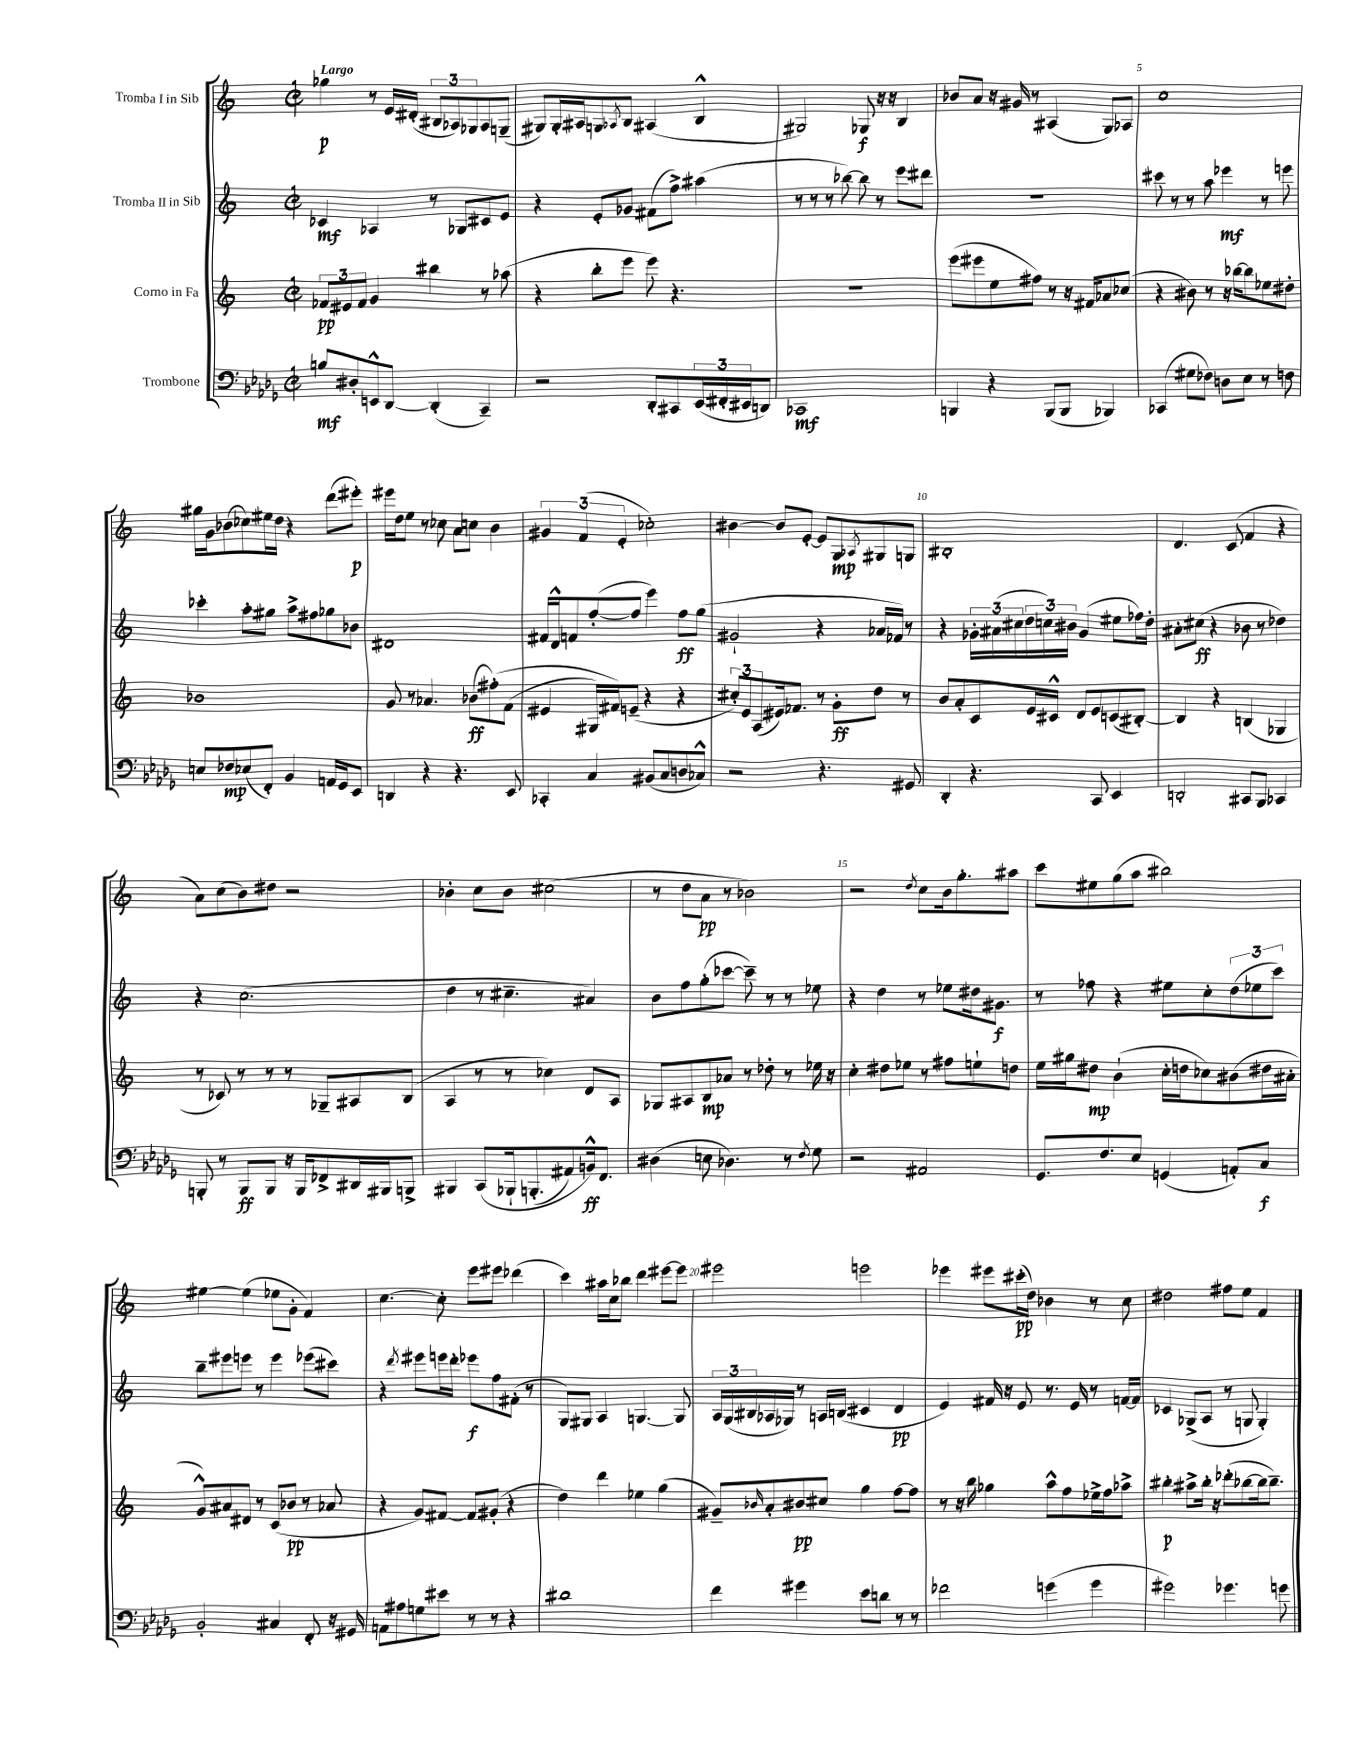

**kern	**kern	**kern	**kern
*staff4	*staff3	*staff2	*staff1
*clefF4	*clefG2	*clefG2	*clefG2
*k[b-e-a-d-g-]	*k[]	*k[]	*k[]
*M2/2	*M2/2	*M2/2	*M2/2
*met(c|)	*met(c|)	*met(c|)	*met(c|)
8B	12f-	4c-	4gg-
.	12e#	.	.
8D#'	.	.	.
.	12f-	.	.
8EE^^	4g	4A-	8r
[8DD-	.	.	16e
.	.	.	(16d#'
(4DD-']	4bb#	8r	12B#
.	.	.	12A-)
.	.	8G-	.
.	.	.	12G-
4CC~)	8r	8c#	8A-
.	(8aa-	8e	(8G~
=	=	=	=
2r	4r	4r	8G#)
.	.	.	16G#'
.	.	.	16A#
.	8bb'	8e'	8G
.	.	.	8qA-
.	8eee	8g-	8B
8DD-'	8eee)	(8f#	(4A#
8CC#	4.r	8ff^)	.
(24EE-	.	(4aa#	4B^^
24FF#'	.	.	.
24EE#	.	.	.
8DD)	.	.	.
=	=	=	=
1CC-	1r	8r	2G#)
.	.	8r	.
.	.	8r	.
.	.	[8bb-)	.
.	.	8bb-]	8G-
.	.	8r	16r
.	.	.	16r
.	.	8eee	4B
.	.	8ddd#	.
=	=	=	=
4BBB	(8eee	1r	8b-
.	8eee#	.	8a
4r	8ee	.	16r
.	.	.	16g#
.	8ff#)	.	8r
(8BBB	8r	.	(4A#
8BBB	16r	.	.
.	16f#	.	.
4BBB-)	8a-	.	8G)
.	(8cc-	.	8A-
=	=	=	=
(4CC-	4r	8ccc#	1cc
.	.	8r	.
8G#	8b#)	8r	.
8F-)	8r	8aa	.
8D	16r	4eee-	.
.	[16bb-	.	.
8E-	8bb-]	.	.
8r	8ee-	8r	.
8F	8dd#'	8eee	.
=	=	=	=
8E	1b-	4ccc-'	16gg#
.	.	.	16g
8F-	.	.	(8b-
(8E-	.	8aa'	8cc-)
8FF')	.	8gg#	16ee#
.	.	.	16dd
4BB-	.	8aa^	4r
.	.	8ff#	.
16AA	.	8gg-	(8ddd
16GG-	.	.	.
8EE-	.	8b-	8eee#')
=	=	=	=
4DD	8g	1d#	16eee#
.	.	.	16dd
.	8r	.	8ee
4r	4.a-	.	8r
.	.	.	8cc-
4.r	.	.	8a
.	(8b-	.	8cc
.	&(8ff#')	.	4b
8EE-	(8f	.	.
=	=	=	=
4CC-'	4e#	16f#	6g#
.	.	16d^^	.
.	.	8f	.
.	.	.	(6f
4C	16G#)	([8ff'	.
.	16f#&)	.	.
.	.	.	6e'
.	(8e~	8ff]	.
(8BB#	4r	4eee)	2cc-')
8C	.	.	.
8D	4r	8ff	.
8C-^^)	.	(8gg	.
=	=	=	=
2r	12cc#')	2g#`	[4b#
.	12e	.	.
.	(12A	.	.
.	16e#)	.	8b#]
.	8.f-	.	.
.	.	.	[8e'
4.r	8r	4r	8e]
.	8g'	.	8G
.	.	.	8qA-
.	8dd	16a-	8G#
.	.	16f-)	.
8GG#	8r	8r	8G
=	=	=	=
4DD-'	8b	4r	1B#'
.	8a'	.	.
4.r	8c	24g-'	.
.	.	(24a#	.
.	.	24cc#	.
.	16e	24dd	.
.	.	24cc)	.
.	16c#^^	.	.
.	.	24b#	.
.	8d	(4g-	.
8CC	8e	.	.
4EE-	(8c	8ee#	.
.	[8B#')	16ff-)	.
.	.	16dd'	.
=	=	=	=
2DD'	4B#]	8a#'	4.d
.	.	(8cc#	.
.	4r	4r	.
.	.	.	(8c
8CC#	(4B	8b-	4f
8BBB-	.	8r	.
4CC-	4G-	4dd-)	4r
=	=	=	=
8BBB'	8r	4r	8a)
8r	8c-)	.	(8cc
8BBB	8r	(2.cc	8b)
8BBB	8r	.	8dd#
16r	8r	.	2r
16BBB	.	.	.
8FF-^	8G-~	.	.
16DD#	8A#	.	.
16BBB#	.	.	.
8BBB^	(8B	.	.
=	=	=	=
4BBB#	4A	4dd	4b-'
&(8CC	8r	8r	8cc
16BBB-`	8r	4.cc#~	8b-
(8.BBB'	.	.	.
.	4cc-)	.	(2cc#
8AA#)	.	.	.
16BB^^&)	8d	4a#)	.
8.FF	.	.	.
.	8A	.	.
=	=	=	=
(4D#	8G-	8b	8r
.	8A#	8ff	8dd
8E	8B	(8gg'	8a
4.D-)	8a-	[8ccc-	8r
.	8r	8ccc-~])	2b-)
.	8dd-'	8r	.
8r	8r	8r	.
8qF	.	.	.
8G-	16ee-	8ee-	.
.	16r	.	.
=	=	=	=
2r	4cc'	4r	2r
.	8dd#	4dd	.
.	8ee-	.	.
.	.	.	8qdd
2AA#	8r	8r	8cc
.	8ff#	8ee-	16b
.	.	.	8.gg'
.	8ee`	16dd#	.
.	.	8.g#	.
.	8dd	.	8aa#
=	=	=	=
8.GG-	16ee	8r	8ccc
.	16gg#	.	.
.	8dd#	8ff-	8ee#
8.F	.	.	.
.	(4b`	4r	(8gg
8E-	.	.	8aa
(4GG	16cc'	8ee#	2bb#)
.	16dd	.	.
.	8cc-)	8cc'	.
8AA')	(8b#	(12dd	.
.	.	12ee-	.
8C	16dd#	.	.
.	.	12ccc)	.
.	16a#'	.	.
=	=	=	=
2BB-'	8g^^)	8bb~	[4ee#
.	8a#	8eee#	.
.	8d#	8eee	(4ee#]
.	8r	8r	.
4C#	(8c	4eee	8ee-
.	8b-	.	8g'
8FF'	8r	(8eee-	4f)
16r	8a-	8ccc#)	.
16GG#	.	.	.
=	=	=	=
8AA	4r	4r	[4.cc
8A#	.	.	.
.	.	8qddd	.
8G	8g)	8eee#	.
8e#	[8f#	16eee	8cc']
.	.	16ddd'	.
8r	8f#]	8eee-	8eee
8r	(8g#'	8ff	8eee#
4r	4r	(8f#'	(4ddd-
.	.	8r	.
=	=	=	=
1d#	4dd)	8G)	4ccc)
.	.	8G#	.
.	4ddd	4A	16aa#
.	.	.	16cc
.	.	.	8bb-
.	4ee-	[4.G	4ddd
.	(4gg	.	[8eee#
.	.	8G]	8eee#]
=	=	=	=
4f	8g#~)	24A	2eee#
.	.	(24G	.
.	.	24B#	.
.	16qqb-	.	.
.	8a'	16A-	.
.	.	16G-)	.
4g#	8b#	8r	.
.	8cc#	16A	.
.	.	(16B	.
8e-	4gg	4c#	2eee
8d	.	.	.
8r	[8ff	4d	.
8r	8ff]	.	.
=	=	=	=
2f-	8r	4e)	4eee-
.	16r	.	.
.	16bb	.	.
.	4gg-	16f#	8eee#
.	.	16r	.
.	.	8e	(16ccc#'
.	.	.	16dd)
(4g	8aa^^	8.r	4b-
.	8ff	.	.
.	.	16e	.
4g	16ee-^	8r	8r
.	16ff	.	.
.	8aa-^	[16f	8cc
.	.	16f]	.
=	=	=	=
2g#)	4bb#'	4c-	2dd#
.	8aa#^	(8G-^	.
.	16bb#'	8A	.
.	16r	.	.
4.g-	(8ddd-'	8r	8ff#
.	[8bb-	8G	8ee
.	16bb-]	4G')	4f
.	8.bb-~)	.	.
8g	.	.	.
==	==	==	==
*-	*-	*-	*-
